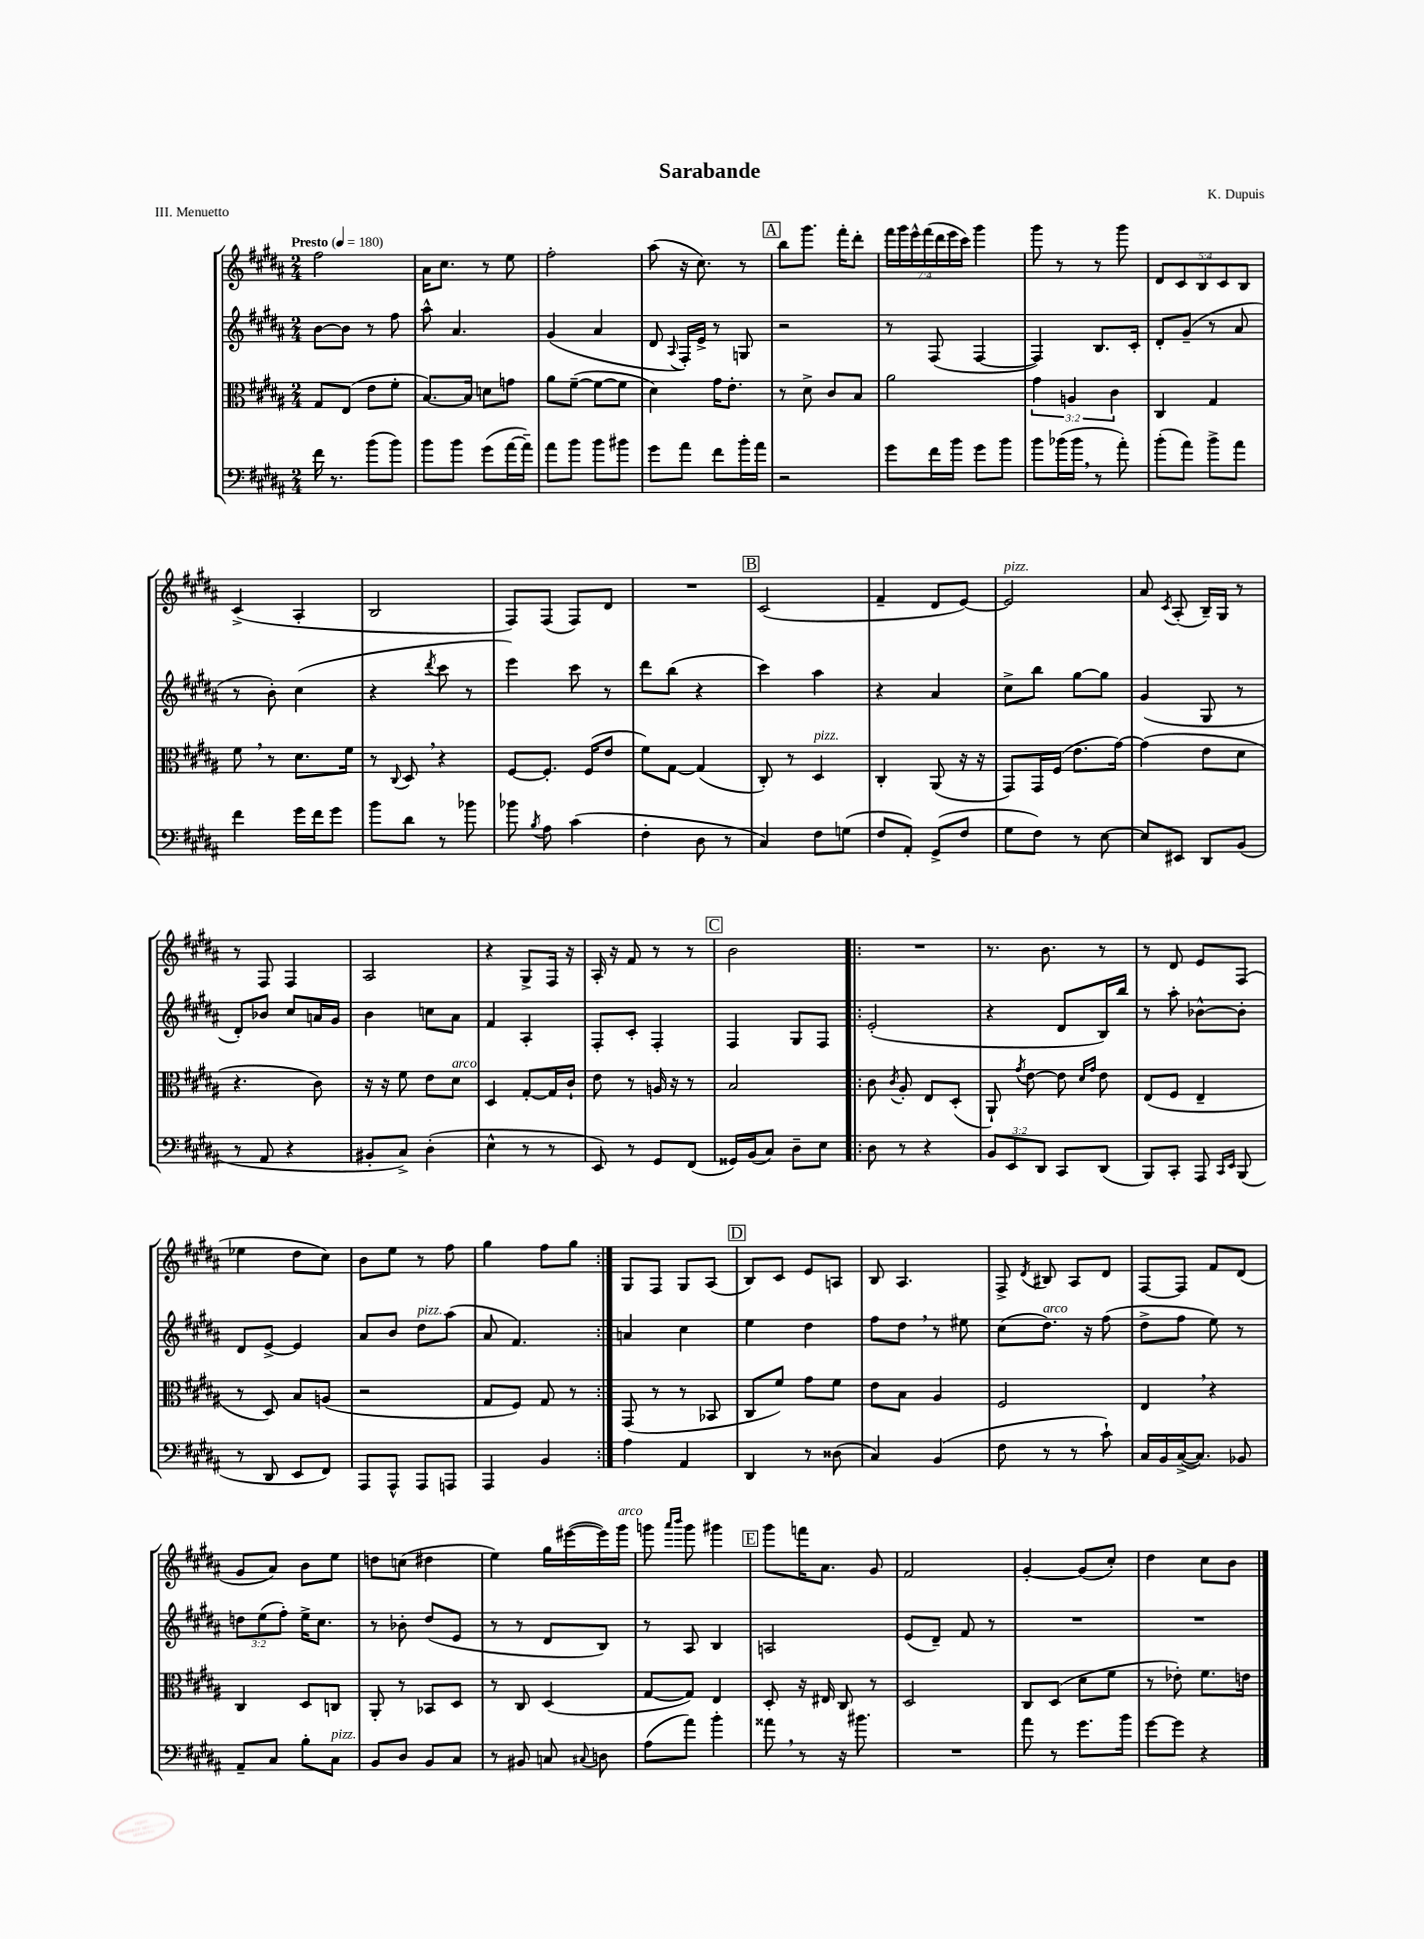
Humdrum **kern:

**kern	**kern	**kern	**kern
*staff4	*staff3	*staff2	*staff1
*clefF4	*clefC3	*clefG2	*clefG2
*k[f#c#g#d#a#]	*k[f#c#g#d#a#]	*k[f#c#g#d#a#]	*k[f#c#g#d#a#]
*M2/4	*M2/4	*M2/4	*M2/4
*MM180	*MM180	*MM180	*MM180
16f#\	8G#/L	[8b\L	2ff#\
8.r	.	.	.
.	(8E/J	8b\]J	.
(8b\L	8e\L	8r	.
8b\J)	8f#'\J	8ff#\	.
=	=	=	=
8b\L	[8.B/L)	8aa#^^\	16a#\LK
.	.	.	8.cc#\J
8b\J	.	4.a#/	.
.	16B/]Jk	.	.
(8g#\L	8d\L	.	8r
[16a#\L	8g\J	.	8ee\
16a#~\]JJ)	.	.	.
=	=	=	=
8a#\L	8a#\L	(4g#/	2ff#'\
8b\J	([8f#~\J	.	.
8b\L	8f#\_L	4a#/	.
8b#\J	8f#\]J	.	.
=	=	=	=
8g#\L	4d#\)	8d#/	(8aa#\
.	.	8qqA#/	.
8a#\J	.	16F#'/LL)	16r
.	.	16e^/JJ	8.cc#\)
8f#\L	16g#\LK	8r	.
.	8.e'\J	.	.
16b'\L	.	8G/	8r
16a#\JJ	.	.	.
=	=	=	=
2r	8r	2r	8bb\L
.	8d#^\	.	8.ggg#\J
.	8c#/L	.	.
.	.	.	16fff#'\LK
.	8B/J	.	8ddd#'\J
=	=	=	=
8g#\L	2a#\	8r	28fff#\LL
.	.	.	28ggg#\
.	.	.	28eee^^\
.	.	.	(28fff#\
16f#\L	.	(8F#/	.
.	.	.	28ddd#\
.	.	.	28eee\
16b\JJ	.	.	.
.	.	.	28ccc#\JJ)
8g#\L	.	[4F#/	4ggg#\
8b\J	.	.	.
=	=	=	=
8b\L	6g#\	4F#/])	8ggg#\
(16b-\L	.	.	8r
.	6A/	.	.
16b-\JJ	.	.	.
8r	.	8.B/L	8r
.	6c#\	.	.
8a#'\)	.	.	8ggg#\
.	.	16c#'/Jk	.
=	=	=	=
(8b'\L	4C#/	8d#'/L	10d#/L
.	.	.	10c#/
8a#\J)	.	(8g#~/J	.
.	.	.	10B/
8b^\L	4G#/	8r	.
.	.	.	10c#/
8a#\J	.	8a#/	.
.	.	.	10B/J
=	=	=	=
4f#\	8f#\	8r	(4c#^/
.	8r	8b'\)	.
16g#\LL	8.d#\L	(4cc#\	4A#'/
16f#\J	.	.	.
8g#\J	.	.	.
.	16f#\Jk	.	.
=	=	=	=
8b\L	8r	4r	2B/
.	8qqC#/	.	.
8d#\J	8D#/	.	.
.	.	8qddd#/	.
8r	4r	8ccc#\	.
8b-\	.	8r	.
=	=	=	=
8b-\	[8F#/L	4eee\)	8F#/L)
8qB/	.	.	.
8A#\	8.F#'/]J	.	(8F#/J
(4c#\	.	8ccc#\	8F#/L)
.	(16F#/LK	.	.
.	8e/J	8r	8d#/J
=	=	=	=
4F#'\	8f#\L)	8ddd#\L	2r
.	[8G#\J	(8bb\J	.
8D#\	(4G#/]	4r	.
8r	.	.	.
=	=	=	=
4C#/)	8C#'/)	4ccc#\)	(2c#/
.	8r	.	.
8F#\L	4D#/	4aa#\	.
(8G\J	.	.	.
=	=	=	=
8F#/L	4C#'/	4r	4f#~/
8AA#'/J)	.	.	.
(8GG#^/L	(8AA#/	4a#/	8d#/L
8F#/J	16r	.	[8e/J)
.	16r	.	.
=	=	=	=
8G#\L	8GG#/L)	8cc#^\L	2e/]
8F#\J)	16GG#/L	8bb\J	.
.	(16F#/JJ	.	.
8r	8.e\L	[8gg#\L	.
[8E\	.	8gg#\]J	.
.	[16g#\Jk)	.	.
=	=	=	=
8E/]L	(4g#\]	(4g#/	8a#/
.	.	.	8qc#/
8EE#/J	.	.	(8A#'/
8DD#/L	8e\L	8G#/	16B~/LL)
.	.	.	16G#/JJ
(8BB/J	8d#\J	8r	8r
=	=	=	=
8r	4.r	8d#'/L)	8r
8AA#/	.	8b-/J	8F#/
4r	.	8cc#/L	4F#/
.	8c#\)	16a/L	.
.	.	16g#/JJ	.
=	=	=	=
8BB#'/L	16r	4b\	2A#/
.	16r	.	.
8C#^/J)	8f#\	.	.
(4D#'\	8e\L	8cc\L	.
.	8d#\J	8a#\J	.
=	=	=	=
4E^^\	4D#/	4f#/	4r
8r	[8G#'/L	4A#'/	8G#^/L
8r	16G#/]L	.	16F#/Jk
.	16c#`/JJ	.	16r
=	=	=	=
8EE/)	8e\	8F#'/L	16A#'/
.	.	.	16r
8r	8r	8c#'/J	8f#/
8GG#/L	16A/	4F#'/	8r
.	16r	.	.
(8FF#/J	8r	.	8r
=	=	=	=
16GG##/LL)	2B/	4F#/	2b\
(16BB/J	.	.	.
8C#/J)	.	.	.
8D#~\L	.	8G#/L	.
8E\J	.	8F#/J	.
=!|:	=!|:	=!|:	=!|:
8D#\	8c#\	(2e'/	2r
.	8qc#/	.	.
8r	8A#'/	.	.
4r	8E/L	.	.
.	(8D#'/J	.	.
=	=	=	=
12BB/L	8AA#`/)	4r	8.r
12EE/	.	.	.
.	8qg#/	.	.
.	[8e\	.	.
12DD#/J	.	.	.
.	.	.	8.b\
8CC#/L	8e\]	8d#/L	.
.	16qqd#/LL	.	.
.	16qqg#/JJ	.	.
(8DD#/J	8e\	16B/L)	8r
.	.	16bb/JJ	.
=	=	=	=
8BBB/L)	(8E/L	8r	8r
8CC#'/J	8F#/J	8aa#'\	8d#/
8AAA#/	4E~/	[8b-^^\L	8e/L
16qqCC#/LL	.	.	.
16qqEE/JJ	.	.	.
(8BBB/	.	8b-'\]J	(8F#/J
=	=	=	=
8r	8r	8d#/L	4ee-\
8DD#/	8D#/)	[8e^/J	.
8EE/L	8B/L	4e/]	8dd#\L
8FF#/J)	(8A/J	.	8cc#\J)
=	=	=	=
8AAA#/L	2r	8a#/L	8b\L
8AAA#^^/J	.	8b/J	8ee\J
8AAA#/L	.	8dd#\L	8r
8AAA/J	.	(8aa#\J	8ff#\
=	=	=	=
4AAA#/	8G#/L	8a#/	4gg#\
.	8F#/J)	4.f#/)	.
4BB/	8G#/	.	8ff#\L
.	8r	.	8gg#\J
=:|!	=:|!	=:|!	=:|!
4A#\	(8GG#/	4a/	8G#/L
.	8r	.	8F#/J
4AA#/	8r	4cc#\	8G#/L
.	8BB-/	.	(8A#/J
=	=	=	=
4DD#/	8C#/L	4ee\	8B/L)
.	8f#/J)	.	8c#/J
8r	8g#\L	4dd#\	8e/L
(8D##\	8f#\J	.	8A/J
=	=	=	=
4C#/)	8e\L	8ff#\L	8B/
.	8B\J	8dd#\J	4.A#/
(4BB/	4A#/	8r	.
.	.	8ee#\	.
=	=	=	=
8F#\	2F#/	(8cc#\L	8F#^/
.	.	.	8qd#/
8r	.	8.dd#\J)	8B#/
8r	.	.	8A#/L
.	.	16r	.
8c#`\)	.	(8ff#\	8d#/J
=	=	=	=
16C#/LL	4E/	8dd#^\L	[8F#/L
16BB/	.	.	.
([16C#^/J	.	8ff#\J	8F#/]J
8.C#/]J)	.	.	.
.	4r	8ee\)	8f#/L
8BB-/	.	8r	(8d#/J
=	=	=	=
8AA#~/L	4C#/	12dd\L	8g#/L
.	.	(12ee\	.
8C#/J	.	.	8a#/J)
.	.	12ff#'\J)	.
8B'\L	8D#/L	16ee^\LK	8b\L
.	.	8.cc#\J	.
8C#\J	8C/J	.	8ee\J
=	=	=	=
8BB/L	8AA#'/	8r	8dd\L
8D#/J	8r	8b-'\	(8cc\J
8BB/L	8BB-/L	(8dd#/L	4dd#\
8C#/J	8D#/J	8e/J	.
=	=	=	=
8r	8r	8r	4ee\)
8BB#/	8C#/	8r	.
8C/	(4D#/	8d#/L	16gg#\LL
.	.	.	([16eee#\
8qqC#/	.	.	.
8D\	.	8B/J)	16eee#\])
.	.	.	16ggg#\JJ
=	=	=	=
(8A#\L	[8G#/L	8r	8ggg\
.	.	.	16qqaaa#/LL
.	.	.	16qqbbb/JJ
8a#\J)	8G#/]J)	8A#/	8ggg\
4b'\	4E/	4B/	4ggg#\
=	=	=	=
8a##\	8D#'/	2A/	8ggg#\L
8r	16r	.	16fff\K
.	16E#/	.	8.a#\J
16r	8C#/	.	.
8.b#\	.	.	.
.	8r	.	8g#/
=	=	=	=
2r	2D#/	(8e/L	2f#/
.	.	8d#~/J)	.
.	.	8f#/	.
.	.	8r	.
=	=	=	=
8a#\	8C#/L	2r	[4g#'/
8r	(8D#/J	.	.
8.g#\L	8d#\L	.	(8g#/]L
.	8f#\J	.	8cc#'/J)
16b\Jk	.	.	.
=	=	=	=
[8g#\L	8r	2r	4dd#\
8g#\]J	8e-'\)	.	.
4r	8.f#\L	.	8cc#\L
.	.	.	8b\J
.	16e\Jk	.	.
==	==	==	==
*-	*-	*-	*-
